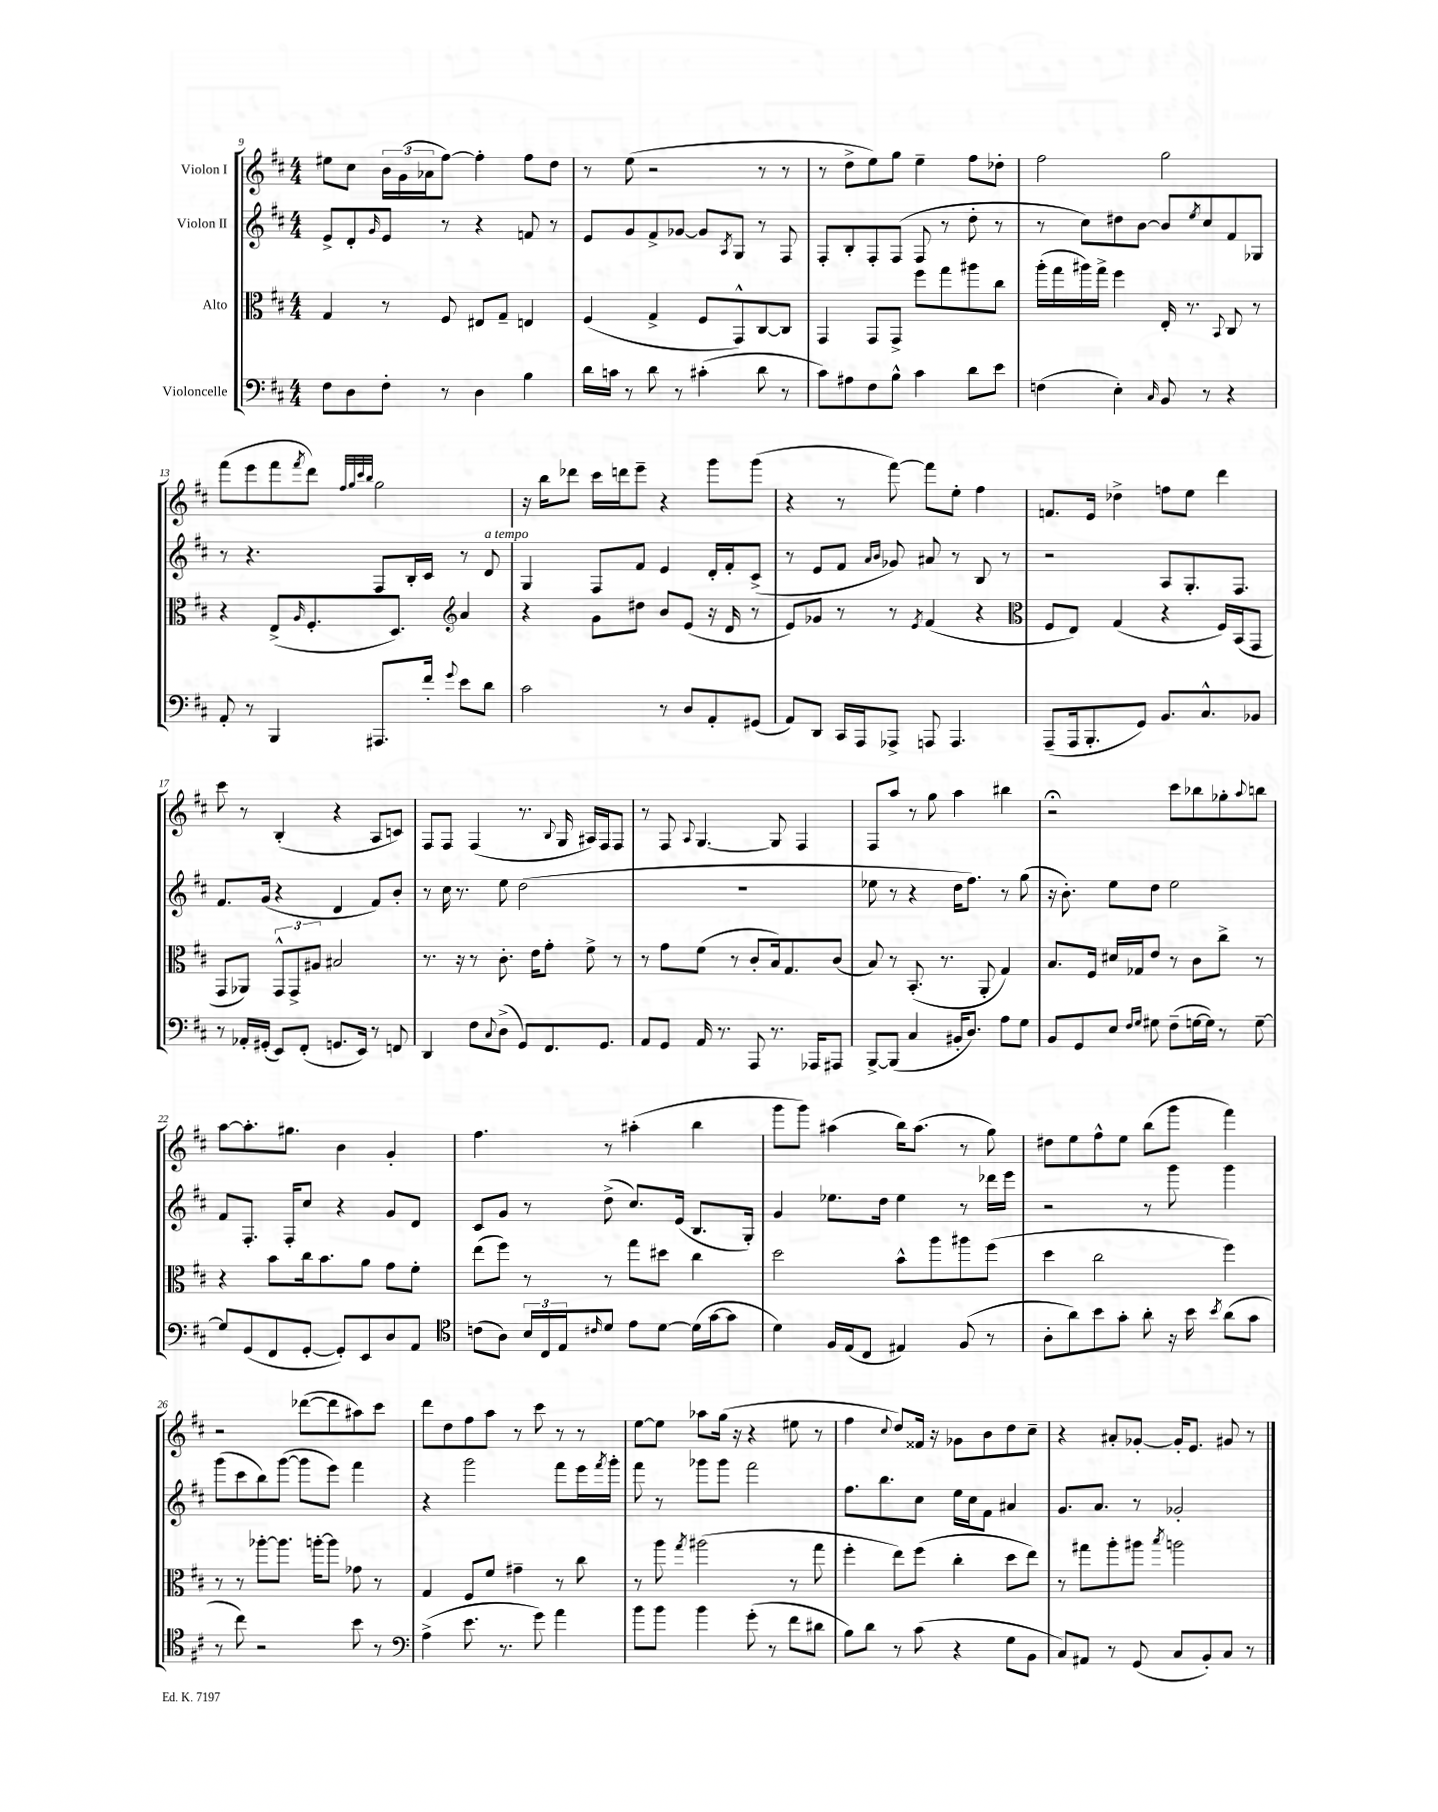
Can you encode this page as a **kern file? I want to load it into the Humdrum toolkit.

**kern	**kern	**kern	**kern
*part4	*part3	*part2	*part1
*staff4	*staff3	*staff2	*staff1
*I"Violoncelle	*I"Alto	*I"Violon II	*I"Violon I
*clefF4	*clefC3	*clefG2	*clefG2
*k[f#c#]	*k[f#c#]	*k[f#c#]	*k[f#c#]
*M4/4	*M4/4	*M4/4	*M4/4
=9	=9	=9	=9
8F#\L	4G/	8e^/L	8ee#X\L
8D\	.	8d'/	8cc#\J
.	.	16qqg/	.
8F#'\J	8r	8e/J	24b\LL
.	.	.	(24g\
.	.	.	24a-X\J
8r	8F#/	8r	[8ff#\J)
4D\	8E#X/L	4r	4ff#'\]
.	8G~/J	.	.
4B\	4En/	8fn/	8ff#\L
.	.	8r	8dd\J
=10	=10	=10	=10
16d\LL	(4F#/	8e/L	8r
16cn\JJ	.	.	.
8r	.	8g/	(8ee\
8d\	4G^/	8f#^/	2r
8r	.	[8g-X/J	.
(4c#X'\	8F#/L	8g-/L]	.
.	.	8qA/	.
.	8GG^^/)	8G/J	.
8d\	[8C#/	8r	8r
8r	8C#/J]	8F#/	8r
=11	=11	=11	=11
8c#\L)	4GG/	8F#'/L	8r
8A#X\	.	8B'/	8dd^\L
8F#\	8GG/L	8F#'/	8ee\)
8B^^\J	8GG^/J	(8F#/J	8gg\J
4c#\	8ff#\L	8F#/	4ee~\
.	8gg\	8r	.
8d\L	8aa#X\	8dd'\	8ff#\L
8e\J	8cc#\J	8r	8dd-X'\J
=12	=12	=12	=12
(4Fn\	(16aa'\LL	8r	2ff#\
.	16gg\	.	.
.	16aa#X\)	8cc#\L)	.
.	16gg^\JJ	.	.
4E'\)	4ff#\	8dd#X\	.
.	.	[8b\J	.
16qqC#/	.	.	.
8BB/	16E'/	8b/L]	2gg\
.	8.r	.	.
.	.	8qee/	.
8r	.	8cc#/	.
.	8qqBB/	.	.
4r	8C#/	8f#/	.
.	8r	8G-X/J	.
!!LO:LB:g=z
=13	=13	=13	=13
8AA'/	4r	8r	(8fff#\L
8r	.	4.r	8eee\
4BBB/	(8E^/L	.	8fff#\
.	16qqA/	.	8qfff#/
.	8.F#'/	.	8ddd\J)
.	.	.	32qqff#/LLL
.	.	.	32qqgg/
.	.	.	32qqccc#/
.	.	.	32qqbb/JJJ
8.AAA#X/L	.	8F#/L	2gg\
.	8.D/J)	.	.
.	.	16B'/L	.
16f#'/Jk	.	16c#/JJ	.
8qqg/	.	.	.
*	*clefG2	*	*
8e\L	4a/	8r	.
!	!	!LO:TX:a:i:t=a tempo	!
8d\J	.	8d/	.
=14	=14	=14	=14
2c#\	4r	4G/	16r
.	.	.	16bb\KL
.	.	.	8ddd-X\J
.	8g\L	8F#/L	16ccc#\LL
.	.	.	16dddn\J
.	8dd#X\J	8f#/J	8eee~\J
8r	8b/L	4e/	4r
8D/L	(8e/J	.	.
8AA'/	16r	16d'/LL	8ggg\L
.	16d/	16f#'/J	.
(8GG#X/J	8r	(8c#^/J	(8ggg\J
=15	=15	=15	=15
8AA/L)	8e/L)	8r	4r
8DD/J	8g-X/J	8e/L	.
16CC#/LL	8r	8f#/J	8r
16AAA/J	.	.	.
.	.	16qqa/LL	.
.	.	16qqb/JJ	.
8AAA-X^/J	8r	8g-X/)	[8fff#\)
.	8qe/	.	.
8AAAn/	(4f#/	8a#X/	8fff#\L]
4.AAA/	.	8r	8ee'\J
.	4r	8B/	4ff#\
.	.	8r	.
=16	=16	=16	=16
*	*clefC3	*	*
(8AAA~/L	8F#/L	2r	8.fn/L
16AAA/k	8E/J)	.	.
8.BBB'/	.	.	16e/Jk
.	(4G/	.	4dd-X^\
8GG/J)	.	.	.
8.BB/L	4r	8A/L	8ffn\L
.	.	8.G'/	8ee\J
8.C#^^/	.	.	.
.	16F#/LL)	.	4ddd\
.	(16BB/J	8.F#/J	.
8BB-X/J	8GG/J	.	.
!!LO:LB:g=z
=17	=17	=17	=17
8r	8GG/L	8.f#/L	8ccc#\
16AA-X'/LL	8AA-X/J)	.	8r
(16GG#X'/JJ	.	(16g/Jk	.
8EE/L)	12GG^^/L	4r	(4B'/
.	12GG^/	.	.
(8FF#'/J	.	.	.
.	12A#X/J	.	.
8.GGn/L	2B#X/	4d/	4r
16EE/Jk)	.	.	.
8r	.	8f#/L)	8A/L
8FFn/	.	8b'/J	8cn/J)
=18	=18	=18	=18
4DD/	8.r	8r	8F#/L
.	.	16cc#\	8F#/J
.	16r	8.r	.
8F#\L	8r	.	(4F#/
8qqC#/	.	.	.
(8D^\J	8.c#'\	8ee\	.
8GG/L)	.	(2dd\	8.r
.	16e\KL	.	.
8.FF#/	8g'\J	.	.
.	.	.	8qqB/
.	.	.	16G/
.	8f#^\	.	16A#X/LL)
8.GG/J	.	.	16F#/J
.	8r	.	8F#/J
=19	=19	=19	=19
8AA/L	8r	1r	8r
8GG/J	8g\L	.	8F#/
.	.	.	8qqA/
16AA/	(8f#\J	.	[4.G/
8.r	.	.	.
.	8r	.	.
8AAA/	8c#'/L	.	.
8.r	16B/k)	.	8G/]
.	8.G/	.	.
.	.	.	4F#/
16AAA-X/KL	.	.	.
8AAA#X/J	(8c#/J	.	.
=20	=20	=20	=20
[8BBB^/L	8B/)	8ee-X\	8F#/L
(8BBB/J]	8r	8r	8aa/J
4C#/	(8.BB'/	4r	8r
.	.	.	8gg\
.	8.r	.	.
16BB#X'/KL	.	16dd\KL	4aa\
8.D/J)	.	8.ff#\J)	.
.	8AA'/	.	.
8A\L	4G/)	8r	4bb#X\
8G\J	.	(8gg\	.
=21	=21	=21	=21
8BB/L	8.B/L	16r	2r;<
.	.	8.b'\)	.
8GG/	.	.	.
.	16F#/Jk	.	.
8E/J	16d#X/LL	8ee\L	.
.	16G-X/J	.	.
16qqF#/LL	.	.	.
16qqG/JJ	.	.	.
8G#X\	8e/J	8dd\J	.
(8F#~\L	8r	2ee\	8ccc#\L
[16Gn\L	8c#\L	.	8bb-X\
16G\JJ])	.	.	.
8r	8cc#^\J	.	8gg-X'\
.	.	.	8qqaa/
[8G~\	8r	.	8bbn\J
!!LO:LB:g=z
=22	=22	=22	=22
8G/L]	4r	8f#/L	[8aa\L
(8GG/	.	8.F#'/J	8.aa'\]
8FF#/	8b\L	.	.
.	.	16F#'/KL	8.gg#X\J
[8GG'/J	16cc#\k	8cc#/J	.
.	8.b\	.	.
8GG'/L])	.	4r	4b\
8EE/	8a\J	.	.
8D/	8g\L	8g/L	4g'/
8AA/J	8f#'\J	8d/J	.
=23	=23	=23	=23
*clefC4	*	*	*
(8cn\L	(8ee\L	8c#/L	4.ff#\
8A\J)	8ff#\J)	8g/J	.
24B/LL	8r	8r	.
24C#/	.	.	.
24E/J	.	.	.
16qqc#X/	.	.	.
8d/J	8r	(8dd^\	8r
8e\L	8gg\L	8.cc#/L)	(4aa#X'\
[8d\J	8dd#X\J	.	.
.	.	(16e/Jk	.
(16d\LL]	4cc#\	8.B/L	4bb\
[16g\J	.	.	.
8g\J]	.	.	.
.	.	16G'/Jk)	.
=24	=24	=24	=24
4d\)	2dd\	4g/	8ggg\L
.	.	.	8ggg\J)
16F#/LL	.	8.ee-X\L	(4aa#X\
(16E/J	.	.	.
8C#/J	.	.	.
.	.	16dd\Jk	.
4E#X/)	8b^^\L	4ee-\	16bb\KL)
.	.	.	(8.aa#\J
.	8aa\	.	.
(8F#/	8aa#X\	8r	8r
8r	(8ff#\J	16ddd-X\LL	8gg\)
.	.	16eee\JJ	.
=25	=25	=25	=25
8A'\L	4dd\	2r	8dd#X\L
8a\)	.	.	8ee\
8b\	2cc#\	.	8ff#^^\
8g'\J	.	.	8ee\J
8a'\	.	8r	(8bb\L
16r	.	8ggg\	8ggg\J
16b\	.	.	.
8qb/	.	.	.
(8a\L	4ff#\)	4ggg\	4fff#\)
8g\J	.	.	.
!!LO:LB:g=z
=26	=26	=26	=26
8r	8r	(8ggg\L	2r
8cc#\)	8r	8ccc#\	.
2r	[8aa-X'\L	8bb\)	.
.	8.aa-\J]	([8ggg\J	.
.	.	8ggg\L]	([8ddd-X\L
.	[16aan'\KL	.	.
.	8aa\J]	8eee\J)	8ddd-\]
8b\	8g-X\	4fff#\	8aa#X\)
8r	8r	.	8ccc#\J
=27	=27	=27	=27
*clefF4	*	*	*
(4A^\	4G/	4r	8ddd\L
.	.	.	8dd\
8.e\	8F#/L	2ggg\	8ff#\
.	8f#/J	.	8aa\J
8.r	.	.	.
.	4g#X~\	.	8r
8g\)	.	.	8ccc#\
4a\	8r	8fff#\L	8r
.	8cc#\	16eee\L	8r
.	.	8qfff#/	.
.	.	16ggg'\JJ	.
=28	=28	=28	=28
8b\L	8r	8fff#\	[8ee\L
8b\J	8aa\	8r	8ee\J]
.	8qgg/	.	.
4b\	(2aa#X\	8ggg-X\L	8aa-X\L
.	.	8ggg-\J	(16gg\Jk
.	.	.	16r
(8g'\	.	2fff#\	4r
8r	.	.	.
8f#\L	8r	.	8ee#X\
8d#X\J	8gg\	.	8r
=29	=29	=29	=29
8B\L)	4ff#'\	8.ff#\L	4ff#\
8d\J	.	.	.
.	.	8.bb\	.
.	.	.	8qqcc#/
8r	8ee\L)	.	8dd/L)
(8c#\	(8ff#\J	8cc#\J	16f##X/Jk
.	.	.	16r
4r	4cc#'\	16ee\LL	8g-X\L
.	.	16cc#\J	.
.	.	8f#\J	8b\
8G\L	8dd\L	4a#X/	8dd\
8BB\J	8ee\J)	.	8cc#~\J
=30	=30	=30	=30
8C#/L)	8r	8.g/L	4r
8AA#X/J	8gg#X\L	.	.
.	.	8.a/J	.
8r	8aa'\	.	8a#X'/L
(8GG/	8aa#X\J	8r	[8g-X'/J
.	8qbb/	.	.
8C#/L	2aan\	2g-X'/	16g-'/KL]
.	.	.	8.e/J
8BB'/)	.	.	.
8C#/J	.	.	8g#X/
8r	.	.	8r
==	==	==	==
*-	*-	*-	*-
